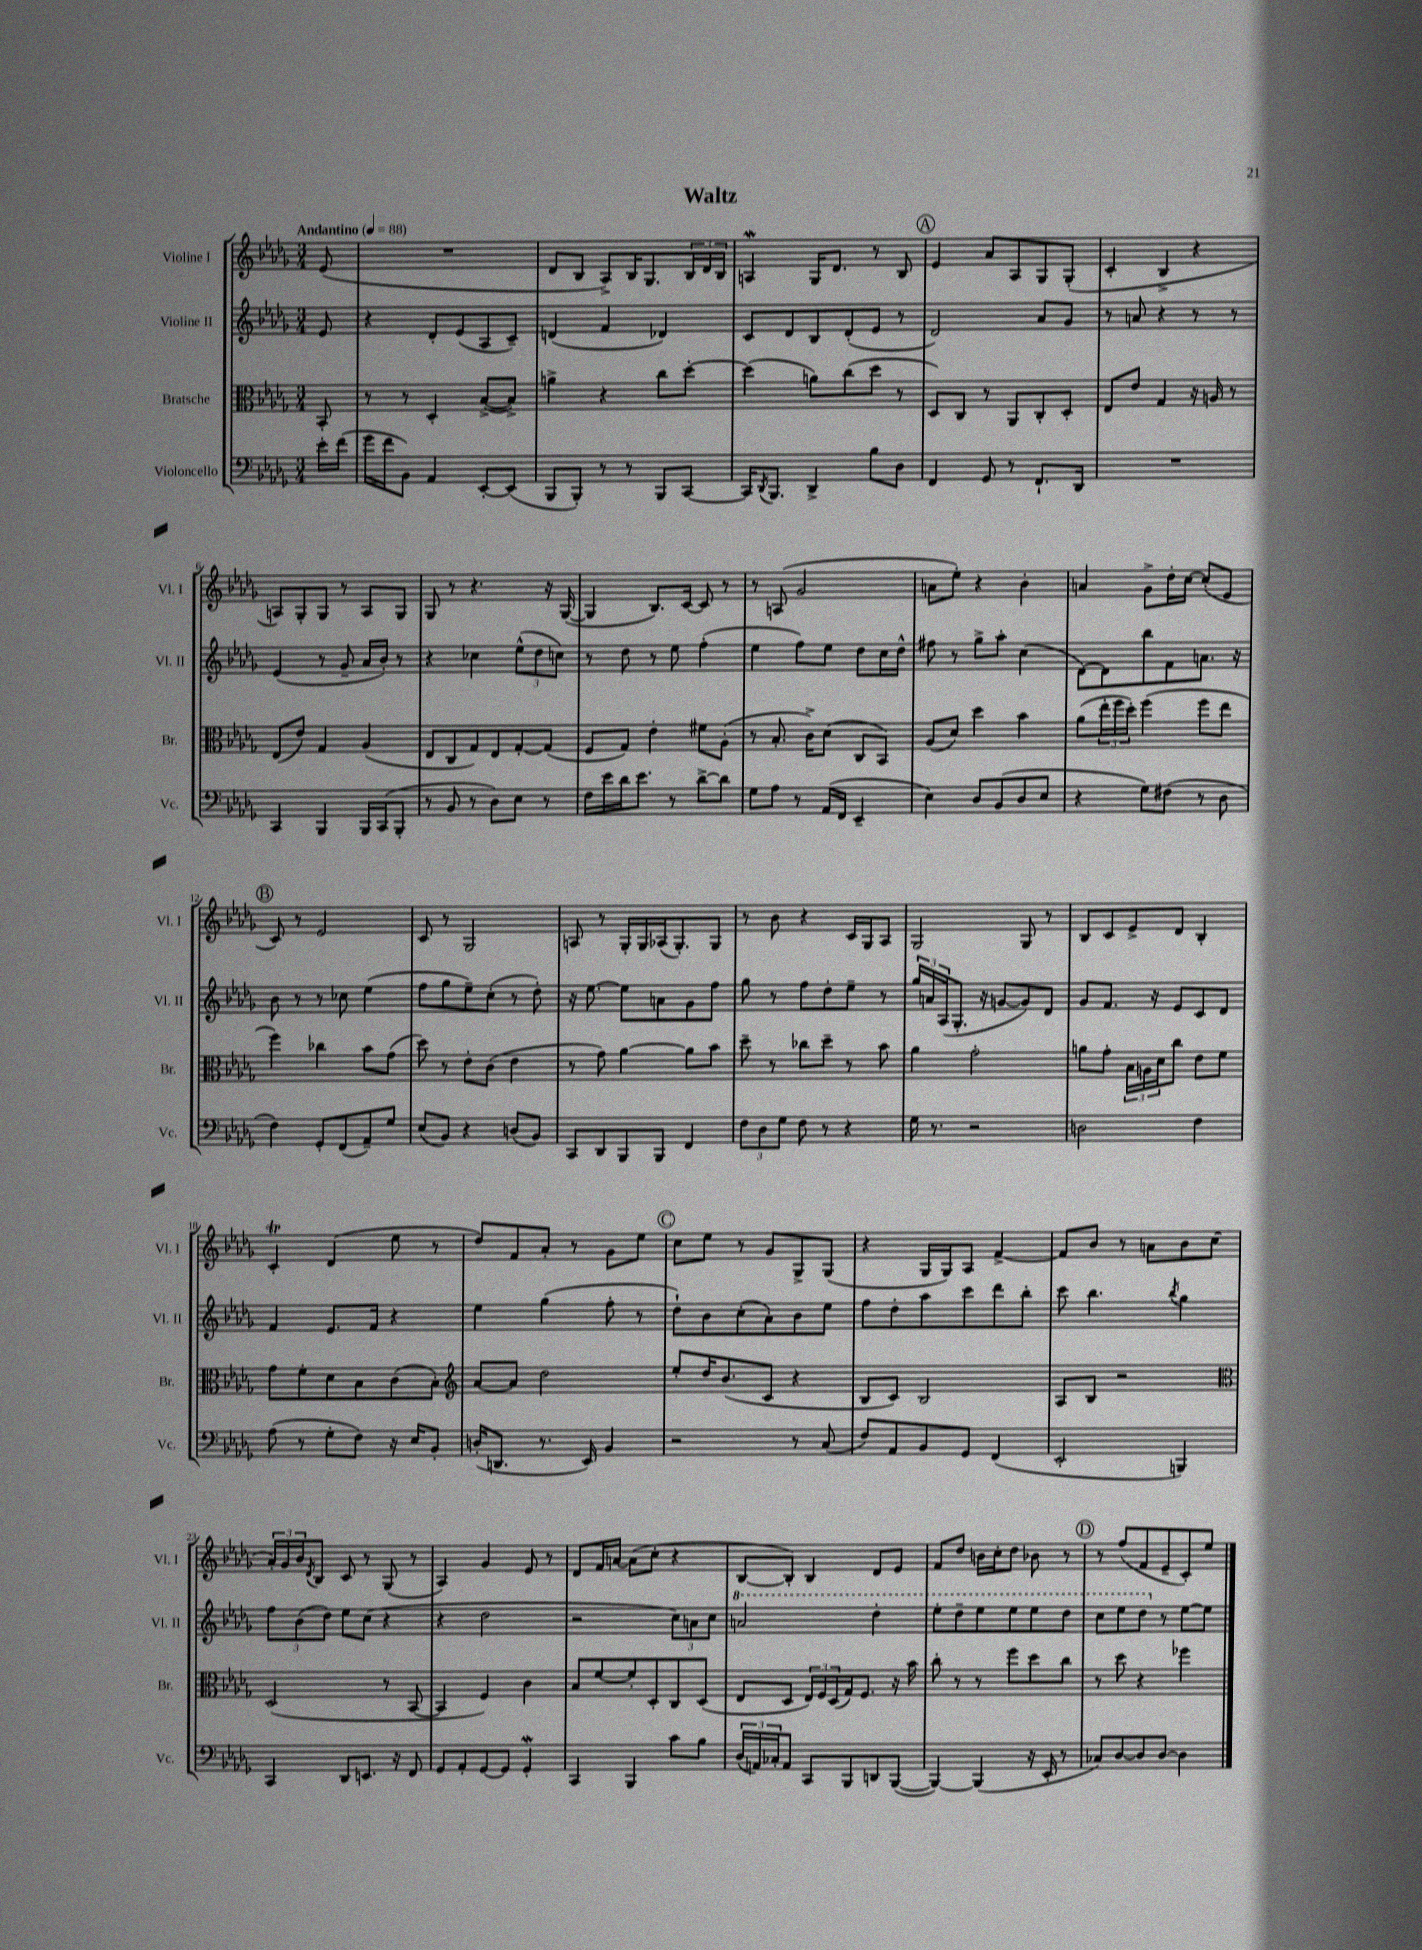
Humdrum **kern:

**kern	**kern	**kern	**kern
*part4	*part3	*part2	*part1
*staff4	*staff3	*staff2	*staff1
*I"Violoncello	*I"Bratsche	*I"Violine II	*I"Violine I
*I'Vc.	*I'Br.	*I'Vl. II	*I'Vl. I
*clefF4	*clefC3	*clefG2	*clefG2
*k[b-e-a-d-g-]	*k[b-e-a-d-g-]	*k[b-e-a-d-g-]	*k[b-e-a-d-g-]
*M3/4	*M3/4	*M3/4	*M3/4
*MM88	*MM88	*MM88	*MM88
=	=	=	=
!	!	!	!LO:TX:a:B:t=Andantino
16e-'\LL	8BB-'/	8e-/	(8e-/
(16f\JJ	.	.	.
=1	=1	=1	=1
16g-\LL	8r	4r	2.r
16f\J	.	.	.
8BB-\J)	8r	.	.
4AA-/	4D-'/	8d-'/L	.
.	.	(8e-/	.
[8EE-'/L	([8B-^/L	8A-/	.
(8EE-/J]	8B-^/J])	8c~/J)	.
=2	=2	=2	=2
8BBB-/L	4an^\	(4dn/	8d-/L
8BBB-'/J)	.	.	8B-/J
8r	4r	4f/	8A-^/L)
8r	.	.	16B-/K
.	.	.	8.G-/
8BBB-/L	8cc\L	4d-X/)	.
[8CC/J	[8dd-'\J	.	24B-/L
.	.	.	24d-/
.	.	.	24B-/JJ
=3	=3	=3	=3
16CC/KL]	(4dd-\]	8c/L	4AnW/
8qDD-/	.	.	.
8.BBB-/J	.	.	.
.	.	8d-/	.
4DD-^/	8an\L)	8B-/	16G-/KL
.	.	.	8.d-/J
.	(8cc\	(8d-'/	.
8B-\L	8dd-\J	8e-/J	8r
8D-\J	8r	8r	8B-/
!!LO:REH:place=s1:t=A
=4	=4	=4	=4
4FF/	8D-/L)	2d-/)	4e-/
.	8C/J	.	.
8GG-/	8r	.	8a-/L
8r	8AA-/L	.	8A-/
8.FF`/L	8C'/	8a-/L	8G-/
.	8D-'/J	8g-/J	(8G-'/J
16DD-/Jk	.	.	.
=5	=5	=5	=5
2.r	8E-/L	8r	4c'/
.	8e-/J	8an/	.
.	4G-/	4r	4B-^/
.	16r	8r	4r
.	16An/	.	.
.	8r	8r	.
!!LO:LB:g=z
=6	=6	=6	=6
4CC/	(8E-/L	(4e-/	8An/L)
.	8e-/J)	.	8G-'/
4BBB-/	4G-/	8r	8G-/J
.	.	8g-~/	8r
16BBB-/LL	(4A-/	16a-/LL	8A/L
(16CC/J	.	16b-'/JJ)	.
8BBB-'/J	.	8r	8G-/J
=7	=7	=7	=7
8r	8E-/L	4r	8G-/
8BB-/	8C/	.	8r
8r	8G-/)	4cc-X\	4.r
8D-\L)	8E-/	.	.
8E-\J	[8G-'/	(12ee-^^\L	.
.	.	12dd-\	.
8r	(8G-/J]	.	16r
.	.	12ccn\J)	.
.	.	.	([16G-/
=8	=8	=8	=8
16F\LL	8F/L	8r	4G-/]
16e-\	.	.	.
16d-\J	8G-/J)	8dd-\	.
8.e-\J	.	.	.
.	4e-'\	8r	8.B-/L)
8r	.	8ee-\	.
.	.	.	[16c/Jk
[8d-^\L	8f#X\L	(4ff'\	8c/]
8d-\J]	(8A-'\J	.	8r
=9	=9	=9	=9
8G-\L	8r	4ee-\	8r
8A-\J	8.B-'/	.	(8An/
8r	.	8ff\L)	2g-/
.	16c^\KL)	.	.
(16AA-/LL	(8d-\J	8ee-\J	.
16FF/JJ	.	.	.
4EE-~/	8C/L	8dd-\L	.
.	8BB-/J)	16cc\L	.
.	.	16dd-^^\JJ	.
=10	=10	=10	=10
4E-\)	(8A-/L	8ff#X\	8an\L
.	8d-/J)	8r	8ee-'\J)
8D-/L	4dd-\	8gg-^\L	4r
(8BB-/	.	8aa-'\J	.
8D-/	4b-\	(4cc\	4b-'\
8E-/J	.	.	.
=11	=11	=11	=11
4r	(8a-\L	[8d-\L)	4an/
.	24ee-'\L	8d-\]	.
.	24ff\	.	.
.	24dd-'\JJ)	.	.
8G-\L)	(4ff\	8bb-\	8g-^\L
(8F#X\J	.	8f\	16dd-'\L
.	.	.	[16cc\JJ
8r	8ff\L	8.an\J	(8cc'/L]
8D-\	8ee-\J	.	8e-/J
.	.	16r	.
!!LO:LB:g=z
!!LO:REH:place=s1:t=B
=12	=12	=12	=12
4F\)	4ff\)	8b-\	8c/)
.	.	8r	8r
8GG-'/L	4cc-X\	8r	2e-/
(8FF/	.	8cc-X\	.
8AA-~/)	8b-\L	(4ee-\	.
8G-/J	(8g-\J	.	.
=13	=13	=13	=13
(8E-/L	8dd-\)	8ff\L	8c/
8BB-/J)	8r	8gg-\	8r
4r	8e-'\L	8ee-~\)	2G-/
.	(8c\J	(8cc'\J	.
(8Dn/L	4e-\	8r	.
8BB-/J)	.	8dd-'\)	.
=14	=14	=14	=14
8CC/L	8r	16r	8An/
.	.	[8.ee-\	.
8DD-/	8g-\)	.	8r
8BBB-/	[4a-\	8ee-\L]	16G-'/LL
.	.	.	16G-/
8BBB-/J	.	8an\	(16A-X/J
.	.	.	8.G-'/)
4FF/	8a-\L]	8g-\	.
.	8b-\J	8ff\J	8G-/J
=15	=15	=15	=15
12F\L	8dd-~\	8gg-\	8r
12D-\	.	.	.
.	8r	8r	8b-\
12G-\J	.	.	.
8F\	8cc-X\L	8ff\L	4r
8r	8dd-~\J	8dd-'\	.
4r	8r	8ee-~\J	16c/LL
.	.	.	16G-/J
.	8b-\	8r	8A-/J
=16	=16	=16	=16
16G-\	4a-\	24gg-/LL	2G-/
.	.	24an/	.
8.r	.	.	.
.	.	(24A-/J	.
.	.	8.G-'/J	.
2r	2g-'\	.	.
.	.	16r	.
.	.	[8gn/L	.
.	.	8g/])	8G-/
.	.	8d-/J	8r
=17	=17	=17	=17
2Dn\	8an\L	8g-/L	8B-/L
.	8g-'\J	8.f/J	8c/
.	24B-\LL	.	8e-^/
.	24An\	.	.
.	.	16r	.
.	24d-\J	.	.
.	8cc\J	8e-/L	8d-/J
4F\	8e-\L	8c/	4B-'/
.	8f\J	8d-/J	.
!!LO:LB:g=z
=18	=18	=18	=18
(8A-\	8g-\L	4f/	4ct'/
8r	8f'\	.	.
8G-'\L	8d-\	8.e-/L	(4d-/
8F\J)	8B-\	.	.
.	.	16f/Jk	.
16r	(8c\	4r	8ee-\
16E-/KL	.	.	.
8BB-'/J	8B-'\J)	.	8r
=19	=19	=19	=19
*	*clefG2	*	*
(16Dn'/KL	[8a-/L	4ee-\	8dd-/L)
8.DDn/J	.	.	.
.	8a-/J]	.	8f/
8.r	2dd-\	(4gg-\	8a-'/J
.	.	.	8r
16EE-/)	.	.	.
4BB-/	.	8ff'\	8g-\L
.	.	8r	8ee-\J
!!LO:REH:place=s1:t=C
=20	=20	=20	=20
2r	8ee-'/L	8dd-`\L)	8cc\L
.	16dd-/K	8b-\	8ee-\J
.	(8.b-/	.	.
.	.	(8cc'\	8r
.	8c/J	8a-'\)	8g-/L
8r	4r	8b-\	8G-^/
(8C/	.	8ee-\J	(8G-/J
=21	=21	=21	=21
8F/L)	8B-/L	8ff\L	4r
8AA-/	8c/J)	8dd-'\	.
8BB-/	2B-/	8aa-\	16G-/LL
.	.	.	16G-/J)
8GG-/J	.	8ccc\	8A-/J
(4FF/	.	8ddd-\	[4f^/
.	.	8bb-'\J	.
=22	=22	=22	=22
2EE-'/	8A-/L	8ccc\	8f/L]
.	8B-/J	4.bb-\	8b-/J
.	2r	.	8r
.	.	.	8an\L
.	.	8qbb-/	.
4BBBn/)	.	4gg-\	8b-\
.	.	.	(8cc\J
!!LO:LB:g=z
=23	=23	=23	=23
*	*clefC3	*	*
4CC/	(2D-/	12ff\L	24a-'/LL)
.	.	.	24g-/
.	.	(12b-\	24b-/J
.	.	.	8qd-/
.	.	.	8B-/J
.	.	12dd-\J)	.
8DD-/L	.	8ee-\L	8c/
8.EEn/J	.	(8cc\J	8r
.	8r	4r	(8G-/
16r	.	.	.
8FF/	[8BB-/	.	8r
=24	=24	=24	=24
8GG-/L	4BB-/]	4r	4A-/)
8AA-'/	.	.	.
[8GG-/	4F/)	2dd-\	4g-/
8GG-/J]	.	.	.
4GG-w'/	4c\	.	8e-/
.	.	.	8r
=25	=25	=25	=25
4CC/	8B-/L	2r	8d-/L
.	[8f/	.	16f/L
.	.	.	[16an/JJ
4BBB-/	8f'/]	.	(8a\L]
.	8D-'/	.	8cc'\J
8c\L	8C/	12cc\L)	4r
.	.	12an\	.
8B-\J	(8D-/J	.	.
.	.	12cc\J	.
=26	=26	=26	=26
*	*	*8va	*
(24D-/LL	8E-/L	2aan/	[8B-/L
24AAn/)	.	.	.
24C-X'/J	.	.	.
8AA/J	8D-/J	.	8B-'/J])
8CC/L	24E-/LL)	.	4B-/
.	24F/	.	.
.	(24D-/	.	.
8BBB-/	16G-/J)	.	.
.	8.F/J	.	.
8DDn/	.	4ddd-'\	8d-/L
([8BBB-/J	16r	.	8e-/J
.	16b-\	.	.
=27	=27	=27	=27
4BBB-/_)	8cc'\	8eee-'\L	8f/L
.	8r	8ddd-~\	8dd-/J
(4BBB-/]	8r	8eee-\	16bn\LL
.	.	.	16cc'\J
.	8ff\L	8eee-\	8dd-\J
16r	8dd-\	8eee-\	8b-X\
16EE-'/	.	.	.
8r	8cc\J	8ddd-\J	8r
!!LO:REH:place=s1:t=D
=28	=28	=28	=28
8C-X/L)	8r	8ccc\L	8r
[8D-/	8dd-\	8eee-\	(8ff/L
8D-/]	4r	8ddd-\J	8f/
*	*	*X8va	*
[8D-/J	.	8r	8e-~/
4D-\]	4ff-X\	[8ee-\L	8c'/)
.	.	8ee-\J]	8ee-/J
==	==	==	==
*-	*-	*-	*-
